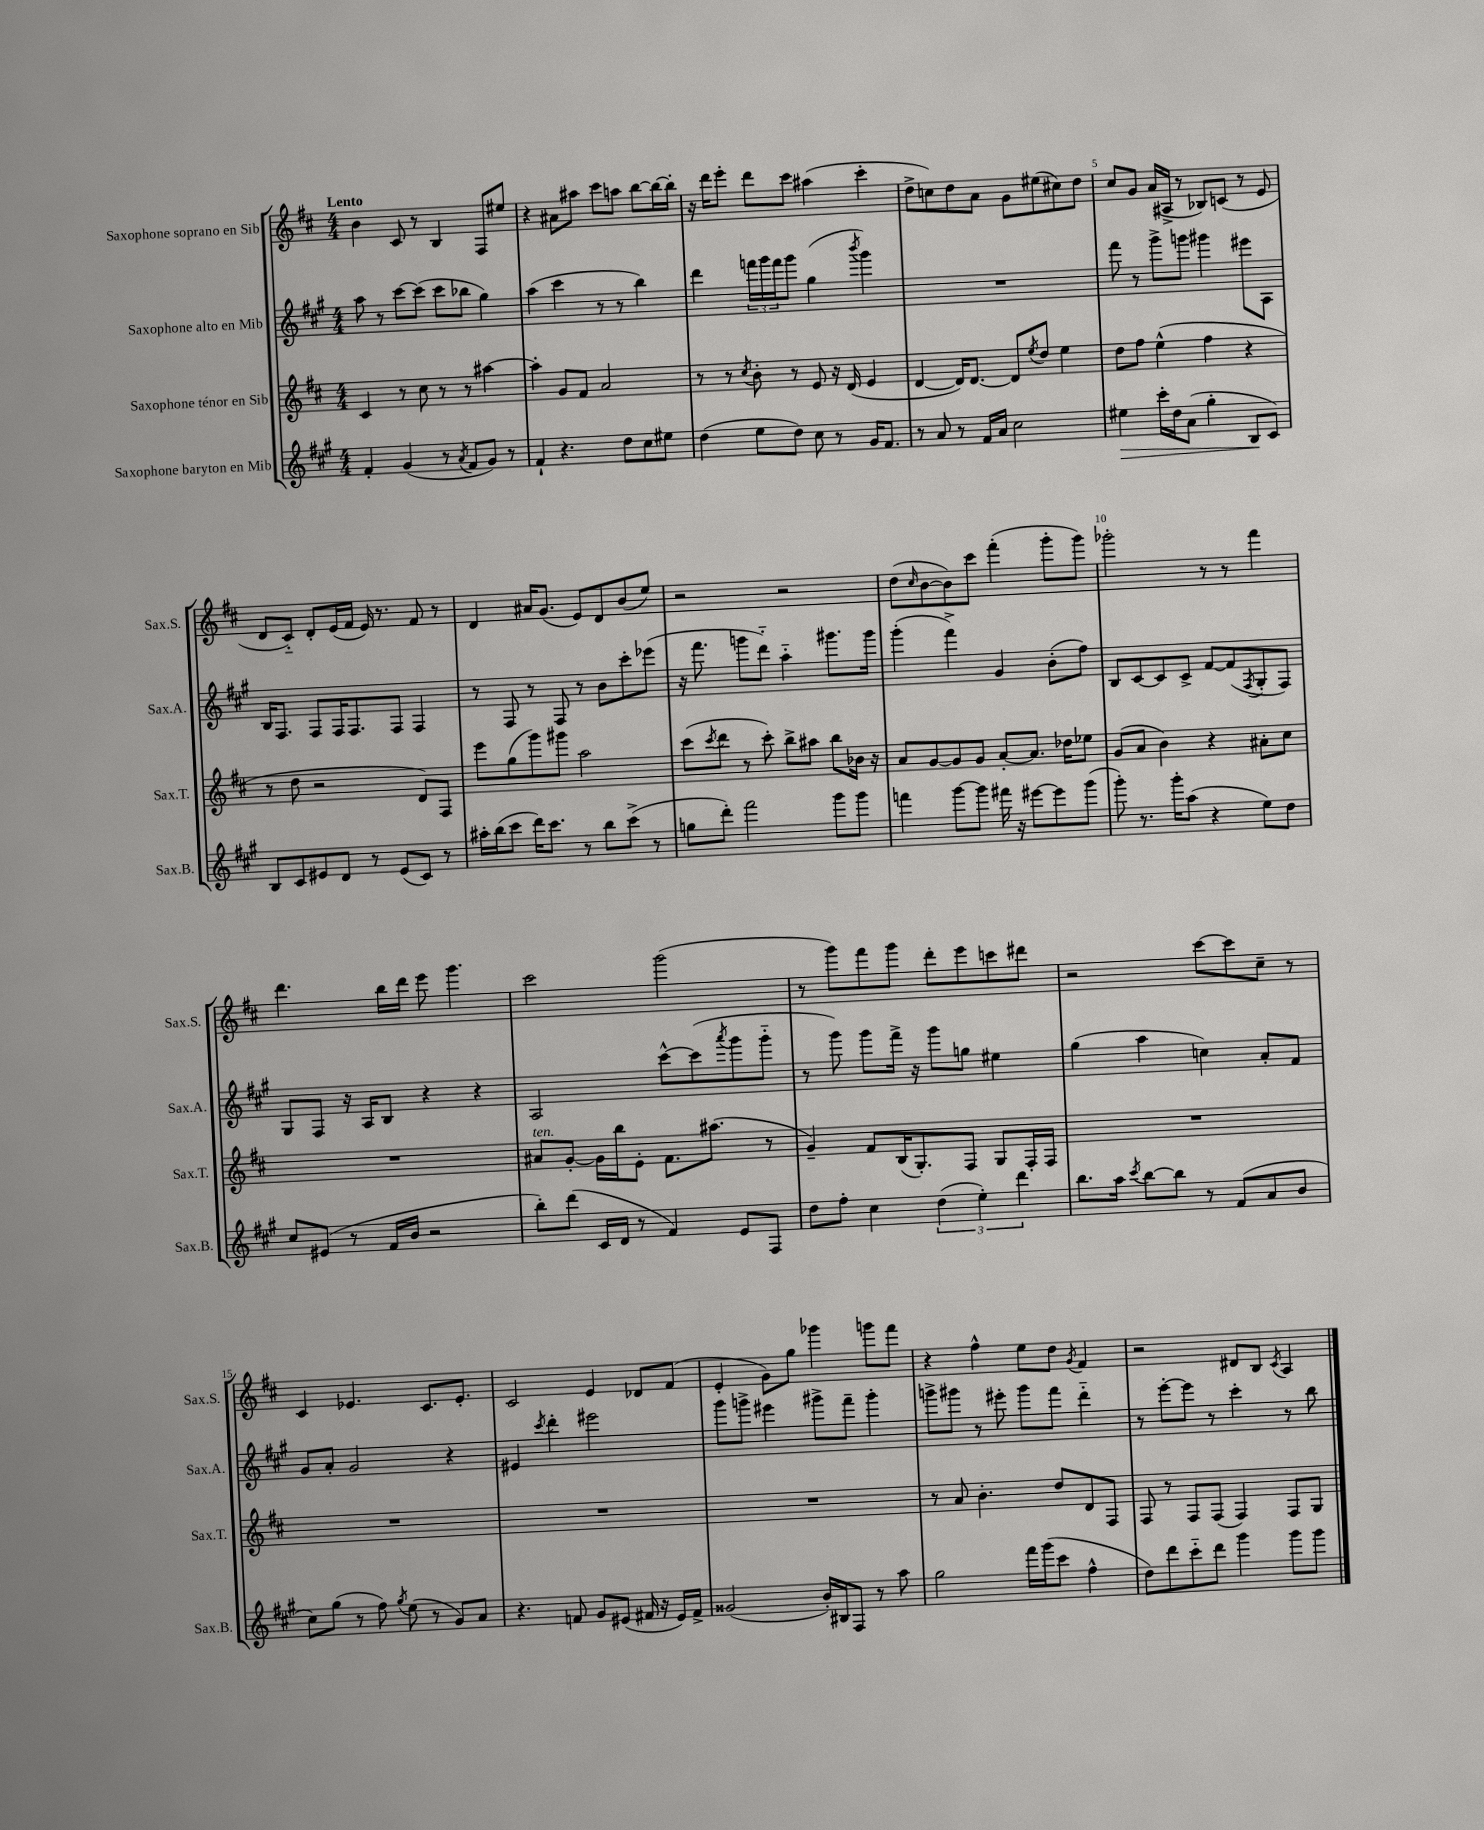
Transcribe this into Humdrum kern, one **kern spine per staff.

**kern	**kern	**kern	**kern
*staff4	*staff3	*staff2	*staff1
*clefG2	*clefG2	*clefG2	*clefG2
*k[f#c#g#]	*k[f#c#]	*k[f#c#g#]	*k[f#c#]
*M4/4	*M4/4	*M4/4	*M4/4
4f#'/	4c#/	8aa\	4b\
.	.	8r	.
(4g#/	8r	[8ccc#\L	8c#/
.	8cc#\	(8ccc#\]J	8r
8r	8r	8ccc#\L	4B/
8qa/	.	.	.
8f#/L	8r	8bb-\J	.
8g#/J)	[4aa#\	4gg#\)	8F#/L
8r	.	.	8ee#/J
=	=	=	=
4f#`/	4aa#'\]	(4aa\	4r
4.r	8g/L	4ccc#\	8a#\L
.	8f#/J	.	8aa#\J
.	2a/	8r	8ccc#\L
8dd\L	.	8r	8aa\J
8cc#\	.	4bb\)	[8bb\L
8ee#\J	.	.	16bb\_L
.	.	.	16bb'\]JJ
=	=	=	=
(4dd\	8r	4ddd\	16r
.	.	.	16ddd\LK
.	8r	.	8eee'\J
.	8qcc#/	.	.
8ee\L	8b'\	24fff\LL	8ddd\L
.	.	24ggg#\	.
.	.	24fff\J	.
8dd\J)	8r	8ggg#\J	8ccc#\J
8cc#\	8e/	(4gg#\	(4aa#\
8r	16r	.	.
.	(16d/	.	.
.	.	8qbbb/	.
16g#/LK	4e/	4ggg#\)	4ccc#'\
8.f#/J	.	.	.
=	=	=	=
8r	[4d/	1r	8dd^\L
8a/	.	.	8cc\)
8r	16d/]LK)	.	8dd\
.	[8.d/J	.	.
16f#/LL	.	.	8a\J
16a/JJ	.	.	.
2cc#\	8d/]L	.	8g\L
.	8qee/	.	.
.	8dd/J	.	(8ee#\
.	4ee\	.	8cc#\)
.	.	.	8dd\J
=	=	=	=
4ee#\	8dd\L	8fff#\	8cc#/L
.	8ff#\J	8r	8g/J
16ccc#'\LL	(4ee^^\	8ggg#^\L	(16a/LL
16dd\J	.	.	16A#^/JJ
(8a\J	.	8ggg\J	8r
4gg#'\	4ff#\	4ggg#\	8B-/L)
.	.	.	(8c/J
8B/L	4r	8eee#\L	8r
8c#/J)	.	8A\J	8e/
=	=	=	=
8B/L	8r	16B/LK	8d/L
.	.	8.F#/J	.
8c#/	8dd\	.	8c#'~/J)
8e#/	2r	8F#/L	8d'/L
8d/J	.	16F#/K	(16e/L
.	.	8.F#/	16f#/JJ
8r	.	.	16e/)
.	.	.	8.r
(8e#/L	.	8F#/J	.
8c#/J)	8d/L)	4F#/	8f#/
8r	8F#/J	.	8r
=	=	=	=
16aa#'\LL	8eee\L	8r	4d/
(16bb\J	.	.	.
8ccc#\J	(8gg\	8F#/	.
16ddd\LK)	8ggg\)	8r	16a#/LK
8.ccc#\J	.	.	(8.g/J
.	8ggg#\J	8F#/	.
8r	2aa\	8r	8e/L)
8bb\L	.	8b\L	8d/
(8ccc#^\J	.	8ccc#'\	(8b/
8r	.	(8eee-\J	8ee/J)
=	=	=	=
8gg\L	(8ccc#\L	16r	2r
.	.	8.fff#\	.
.	8qccc#/	.	.
8ddd'\J)	8ddd\J	.	.
2fff#\	8r	8ggg\L	.
.	8ccc#'\)	8ddd'~\J)	.
.	8bb^\L	4aa'~\	2r
.	8aa#\J	.	.
8ggg#\L	8bb\L	8.ggg#\L	.
8ggg#\J	16b-\Jk	.	.
.	16r	16ggg#\Jk	.
=	=	=	=
4fff\	8a/L	(4ggg#'\	(8dd\L
.	.	.	16qqcc#/
.	[8g/	.	[8b\
[8ggg#\L	8g/]	4fff#^\)	8b\])
8ggg#\]J	8g/J	.	8ccc#\J
16fff#\	[8a'/L	4g#/	(4fff#'\
16r	.	.	.
[8eee#\L	8.a/]J	.	.
8eee#\]	.	(8b'\L	8ggg'\L
.	16dd-\LK	.	.
(8ggg#\J	8ee-\J	8ff#\J)	8ggg\J)
=	=	=	=
8ggg#'\)	(8g/L	8B/L	2ggg-'\
8.r	8a/J	[8c#/	.
.	4b\)	8c#/]	.
16ggg#'\LK	.	.	.
(8aa\J	.	8c#^/J	.
4r	4r	[8f#/L	8r
.	.	(8f#/]	8r
.	.	8qF#/	.
8ee\L)	8a#'\L	8G#'/	4fff#\
8dd\J	8cc#\J	8F#/J)	.
=	=	=	=
8cc#/L	1r	8G#/L	4.ddd\
(8e#/J	.	8F#/J	.
8r	.	16r	.
.	.	16A/LK	.
16f#/LL	.	8B/J	16bb\LL
16b/JJ	.	.	16ddd\JJ
2r	.	4r	8eee\
.	.	.	4.ggg\
.	.	4r	.
=	=	=	=
8bb'\L)	8a#/L	2A/	2ccc#\
(8ddd\J	[8g'/J	.	.
16c#/LL	16g\]LL	.	.
16d/JJ	16bb\J	.	.
8r	8e'\J	.	.
4f#/)	8.f#\L	[8ccc#^^\L	(2ggg\
.	.	(8ccc#\]	.
.	(8.aa#\J	.	.
.	.	8qaaa/	.
8e/L	.	8ggg#\	.
8F#/J	8r	8ggg#'~\J	.
=	=	=	=
8dd\L	4g~/)	8r	8r
8ff#'\J	.	8ggg#\)	8ggg\L)
4cc#\	8f#/L	8ggg#\L	8fff#\
.	(16B/K	16fff#^\Jk	8ggg\J
.	8.G'/)	16r	.
(6dd\	.	8ggg#\L	8ddd'\L
.	8F#/J	8gg\J	8eee\
6ee'\)	.	.	.
.	8G/L	4ee#\	8ccc\
6ddd\	.	.	.
.	16F#'/L	.	8ddd#\J
.	16F#/JJ	.	.
=	=	=	=
8.bb\L	1r	(4gg#\	2r
16aa\Jk	.	.	.
8qccc#/	.	.	.
[8bb\L	.	4aa\	.
8bb\]J	.	.	.
8r	.	4cc\)	[8ccc#\L
(8f#/L	.	.	8ccc#\]
8a/	.	8a'/L	8cc#~\J
8b/J	.	8f#/J	8r
=	=	=	=
8cc#\L)	1r	8g#/L	4c#/
(8gg#\J	.	8a'/J	.
8r	.	2g#/	4.e-/
8ff#\)	.	.	.
8qgg#/	.	.	.
(8ee\	.	.	.
8r	.	.	8.c#/L
8g#/L)	.	4r	.
.	.	.	8.e-'/J
8a/J	.	.	.
=	=	=	=
4.r	1r	4e#/	2c#/
.	.	8qccc#/	.
.	.	4ddd'\	.
8f/	.	.	.
8g#/L	.	2eee#\	4e/
(8e#/J	.	.	.
16f#/	.	.	8d-/L
16r	.	.	.
16e#/LL)	.	.	(8f#/J
16f#^/JJ	.	.	.
=	=	=	=
(2g##/	1r	8ggg#\L	4e'/
.	.	8ggg^\J	.
.	.	4eee#\	8g\L)
.	.	.	8gg\J
16b'/LL)	.	8ggg#^\L	4ggg-\
16B#/J	.	.	.
8F#/J	.	8fff#~\J	.
8r	.	4ggg#'\	8ggg\L
8aa\	.	.	8fff#\J
=	=	=	=
2gg#\	8r	8ggg^\L	4r
.	8a/	8ggg#\J	.
.	4.b'\	8r	4ff#^^\
.	.	8eee#'\	.
16fff#\LL	.	8ggg#\L	8ee\L
(16ggg#\J	.	.	.
8ccc#\J	8dd/L	8fff#\J	8dd\J
.	.	.	8qg/
4ff#^^\	8d/	4ddd'~\	4f#/
.	8F#/J	.	.
=	=	=	=
8dd\L)	8F#/	8r	2r
8ddd\	8r	[8eee'\L	.
8ccc#'~\	8F#/L	8eee\]J	.
8ddd\J	(8F#/J	8r	.
4ggg#\	4F#/)	4ccc#'\	8d#/L
.	.	.	8B/J
.	.	.	8qc#/
8ggg#\L	8F#/L	8r	4A/
8ggg#\J	8G/J	8bb\	.
==	==	==	==
*-	*-	*-	*-
